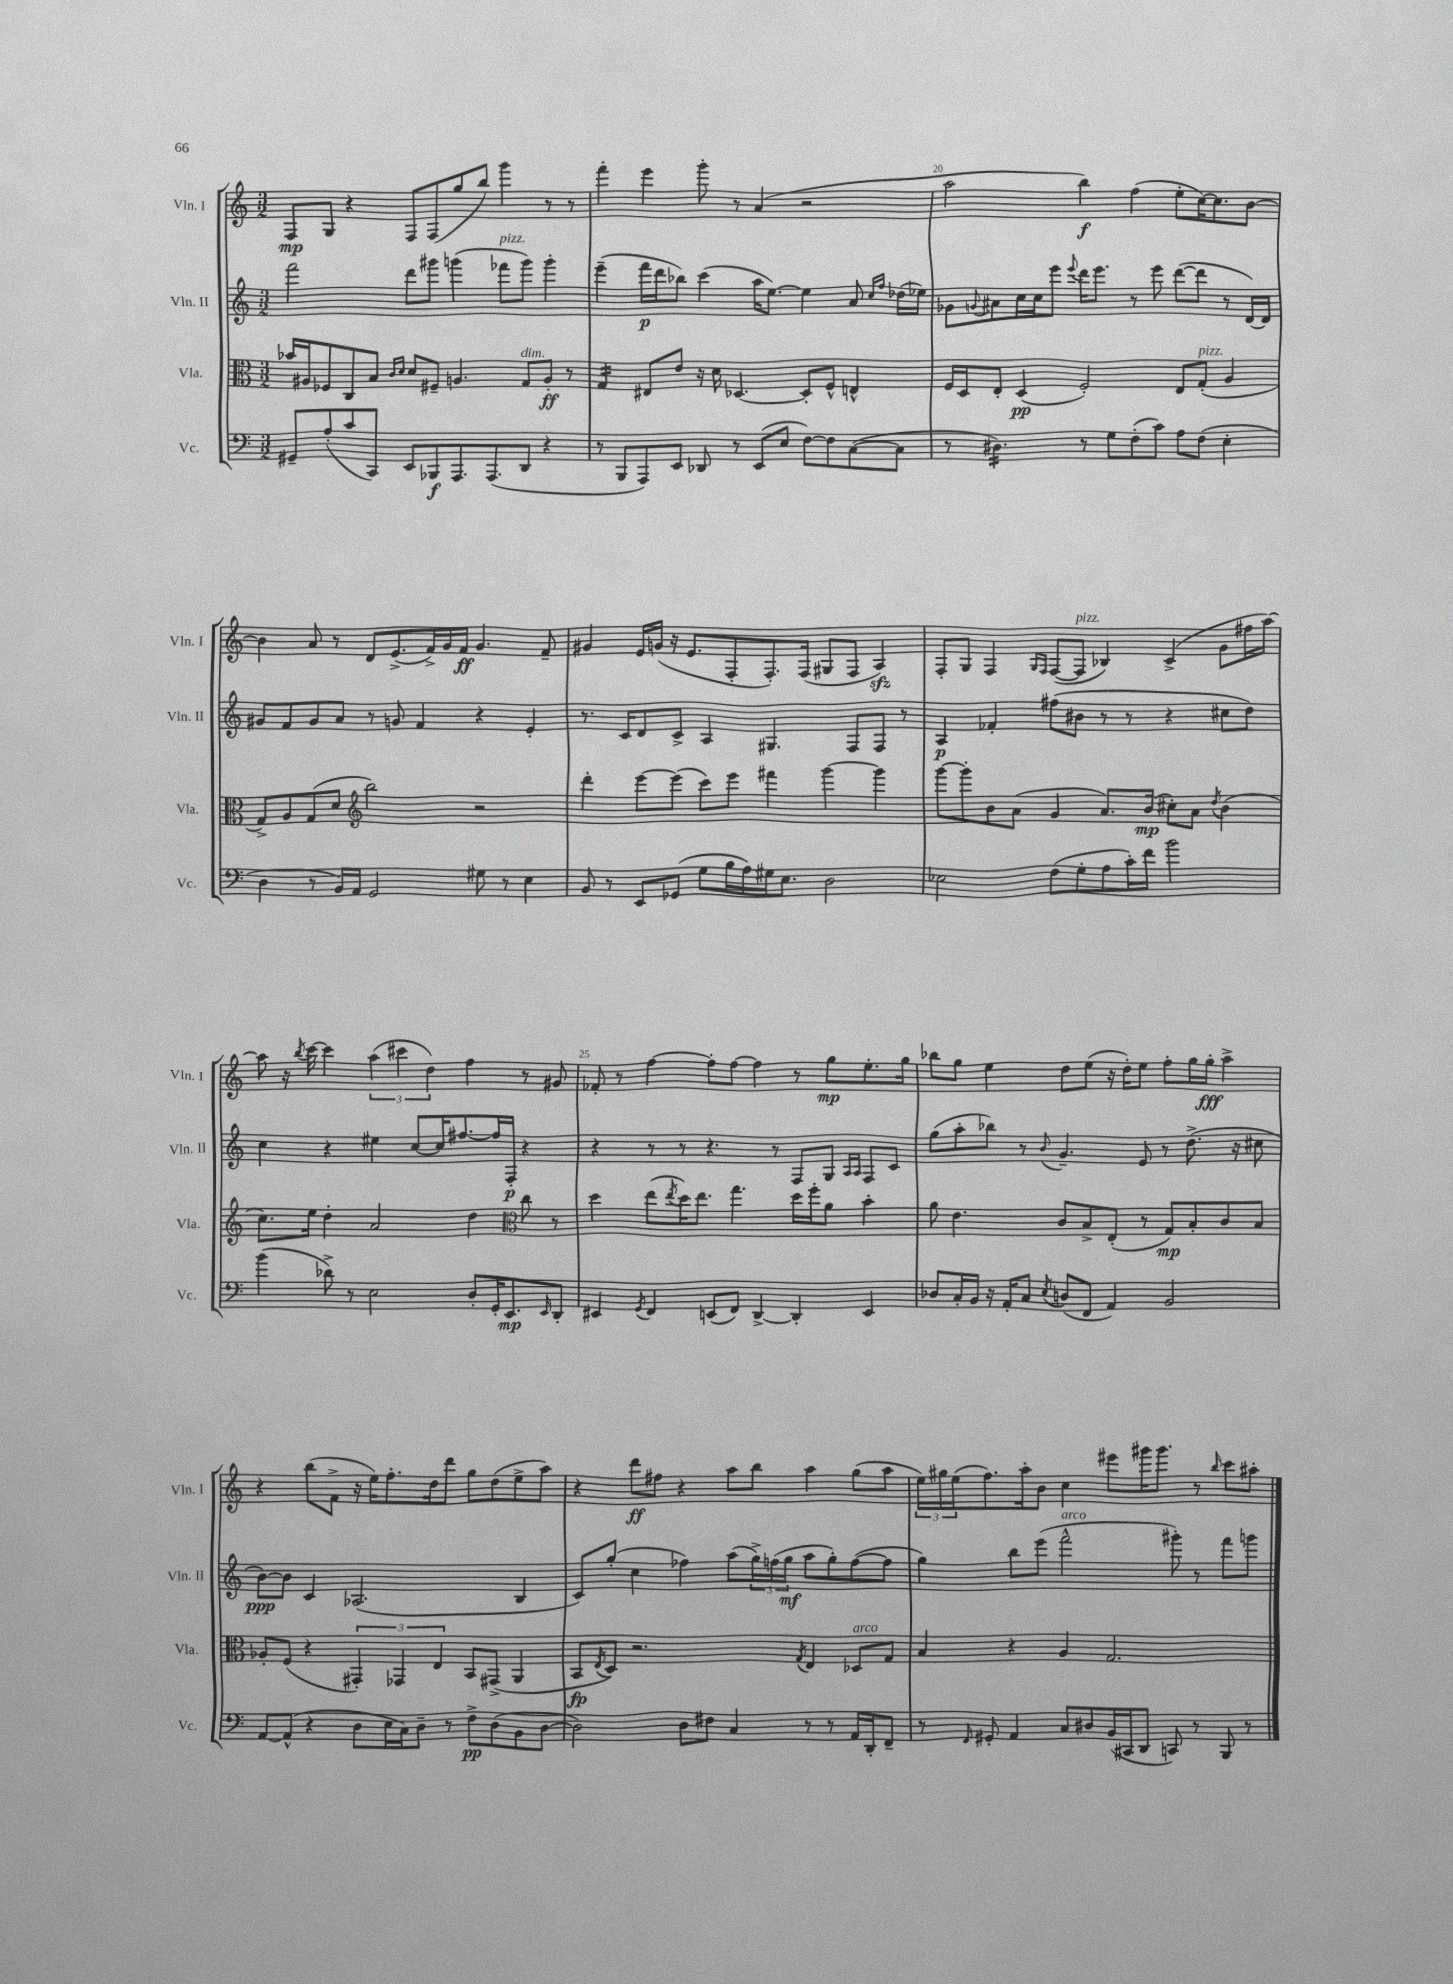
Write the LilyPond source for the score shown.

<<
\new StaffGroup <<
\new Staff = "s0" \with { instrumentName = "Vln. I" shortInstrumentName = "Vln. I" } {
    \clef treble \key c \major \numericTimeSignature \time 3/2
    f8\mp g8 r4 f8 f8( g''8 b''8) g'''4 r8 r8 |
    f'''4-. e'''4 g'''8-. r8 a'4( r2 |
    a''2 b''4\f) f''4( e''8-. c''16~) c''8. b'8~ |
    b'4 a'8 r8 d'8 e'8.->( f'16->) g'16 f'16\ff g'4. f'8-- |
    gis'4 e'16 g'16( r16 e'8. f8-. f8.-.) f16( gis8 f8 a4\sfz) |
    f8-. g8 f4 \grace { g16 f16 } f8~( f8^\markup { \italic "pizz." } bes4) c'4->( g'8 fis''16 a''16~) |
    a''8 r16 \acciaccatura { b''8 } c'''16~ c'''4 \tuplet 3/2 { a''4( cis'''4 d''4) } f''4 r8 gis'8 |
    fes'8-. r8 f''4~ f''8-. f''8~ f''4 r8 g''8\mp e''8.-. g''16 |
    bes''8 g''8 e''4 d''8 e''8( r16 d''16-.) e''8 f''8-. g''16 g''16-.\fff a''4-> |
    r4 b''8( f'8-> r16 e''16) f''8.-. d''16 d'''8 g''8 d''8( e''8-> a''8) |
    r4 d'''8\ff fis''8 r4 a''8 b''8 a''4 g''8( a''8 |
    \tuplet 3/2 { e''16) gis''16 e''16( } f''8.) a''16-. b'8 c''4 eis'''8 gis'''16 gis'''8. r8 \grace { b''16 } c'''8 ais''8-. \bar "|." |
}
\new Staff = "s1" \with { instrumentName = "Vln. II" shortInstrumentName = "Vln. II" } {
    \clef treble \key c \major \numericTimeSignature \time 3/2
    f'''2 d'''8 gis'''8 g'''4( fes'''8^\markup { \italic "pizz." } g'''8) g'''4-. |
    e'''4--( f'''16\p d'''16 bes''8) c'''4( a''16 e''8.~) e''4 a'8 \grace { c''16 f''16 } des''16( ees''16) |
    ges'8 \appoggiatura { g'8 } ais'8 c''16 c''16 e'''8 \appoggiatura { e'''8 } d'''16 e'''8. r8 e'''8 d'''8~( d'''8 r8 d'16~) d'16 |
    gis'8 f'8 gis'8 a'8 r8 g'8 f'4 r4 e'4-. |
    r8. c'16 d'8 c'8-> a4 gis4. f8 f8 r8 |
    a4\p fes'4-. fis''8( bis'8 r8 r8 r4 cis''8 d''8) |
    c''4 r4 eis''4 c''8~ c''16 fis''8.~ fis''16 f16-.\p r4 |
    r4 r8 r8 r4. r8 f8 g8 \grace { a16 a16 } f8 c'8 |
    g''8( a''8-. bes''8) r8 \appoggiatura { b'8 } g'4.-- e'8 r8 d''8.->( r16 cis''8 |
    b'8~\ppp) b'8 c'4 aes2.( b4 |
    c'8) g''8-.( c''4 fes''4) a''8( \tuplet 3/2 { g''16->) f''16( g''16\mf } a''8 g''8-.) f''8~( f''8 |
    g''4) b''8 e'''8( f'''2-^^\markup { \italic "arco" } gis'''8-.) r8 f'''8 g'''8 \bar "|." |
}
\new Staff = "s2" \with { instrumentName = "Vla." shortInstrumentName = "Vla." } {
    \clef alto \key c \major \numericTimeSignature \time 3/2
    bes'16 ais16 fes8 c8 b8 \grace { c'16 d'16 } d'8 fis8-- a4. g8^\markup { \italic "dim." } a8-.\ff r8 |
    g4:16 eis8 e'8 r16 d'16 des4.~ des8-. f8-^ e4-^ |
    f16 d16 e8-. d4\pp( f2-.) e8 g8-.^\markup { \italic "pizz." }( a4 |
    g8->) a8 g8( d'8 \clef treble b''2) r2 |
    d'''4-. e'''8~ e'''8( c'''8) e'''8 fis'''4 g'''4~ g'''4 |
    g'''8~ g'''8-. b'8 a'8( g'4 a'8.) b'16\mp( cis''8-.) a'8 \acciaccatura { d''8 } b'4( |
    c''8.) e''16 d''4-. a'2 d''4 \clef alto c''8 r8 |
    d''4 e''8( \acciaccatura { e''8 } d''16) e''8. g''4. d''16 f''16-. a'8 b'4-. |
    a'8 e'4. c'8 b8-> e8-.( r8 g8\mp) b8-. c'8 b8 |
    aes8-. f8( r4 \tuplet 3/2 { gis,4-.) ges,4 e4 } b,8 gis,8->( a,4 |
    b,8\fp \acciaccatura { e8 } d8) r2. \acciaccatura { g8 } e4 des8^\markup { \italic "arco" } g8 |
    b4 r4 a4 g2. \bar "|." |
}
\new Staff = "s3" \with { instrumentName = "Vc." shortInstrumentName = "Vc." } {
    \clef bass \key c \major \numericTimeSignature \time 3/2
    gis,8-- a8-.( c'8 c,8) e,8 bes,,8\f a,,8. a,,8.( d,8 r4 |
    r8 b,,8 a,,8) e,8 des,8 r8 e,8( e8 f8~) f8 c8~( c8 |
    r8 dis4.:16) r8 g8 f8-.( c'8) a8 f8( e4-. |
    d4 r8 b,16) a,16 g,2 gis8 r8 e4 |
    b,8 r8 e,8 ges,8( g8 b16 a16) gis16 e8. d2 |
    ees2 f8( g8-. a8 c'16-.) f'16 b'2 |
    b'4( des'8->) r8 e2 d8-. g,16-. e,8.\mp \grace { e,16 } d,8-. |
    eis,4 \acciaccatura { g,8 } f,4 e,8( f,8) d,4~-> d,4-. e,4 |
    des8 c16-. b,16 r16 a,16-. c8 \acciaccatura { e8 } d8( f,8 a,4) b,2 |
    a,8~ a,8-^( r4 d8 e16 c16) d8-- r8 f8->\pp d8( b,8 d8~ |
    d2) d8 fis8 c4 r8 r8 a,16 d,16-. f,8-- |
    r8 \grace { f,16 } gis,8-. a,4 c8 dis8 b,16( cis,16 d,8 c,8) r8 b,,8 r8 \bar "|." |
}
>>
>>
\layout { \context { \Score currentBarNumber = #18 \override BarNumber.break-visibility = ##(#f #t #t) barNumberVisibility = #(every-nth-bar-number-visible 5) } }
